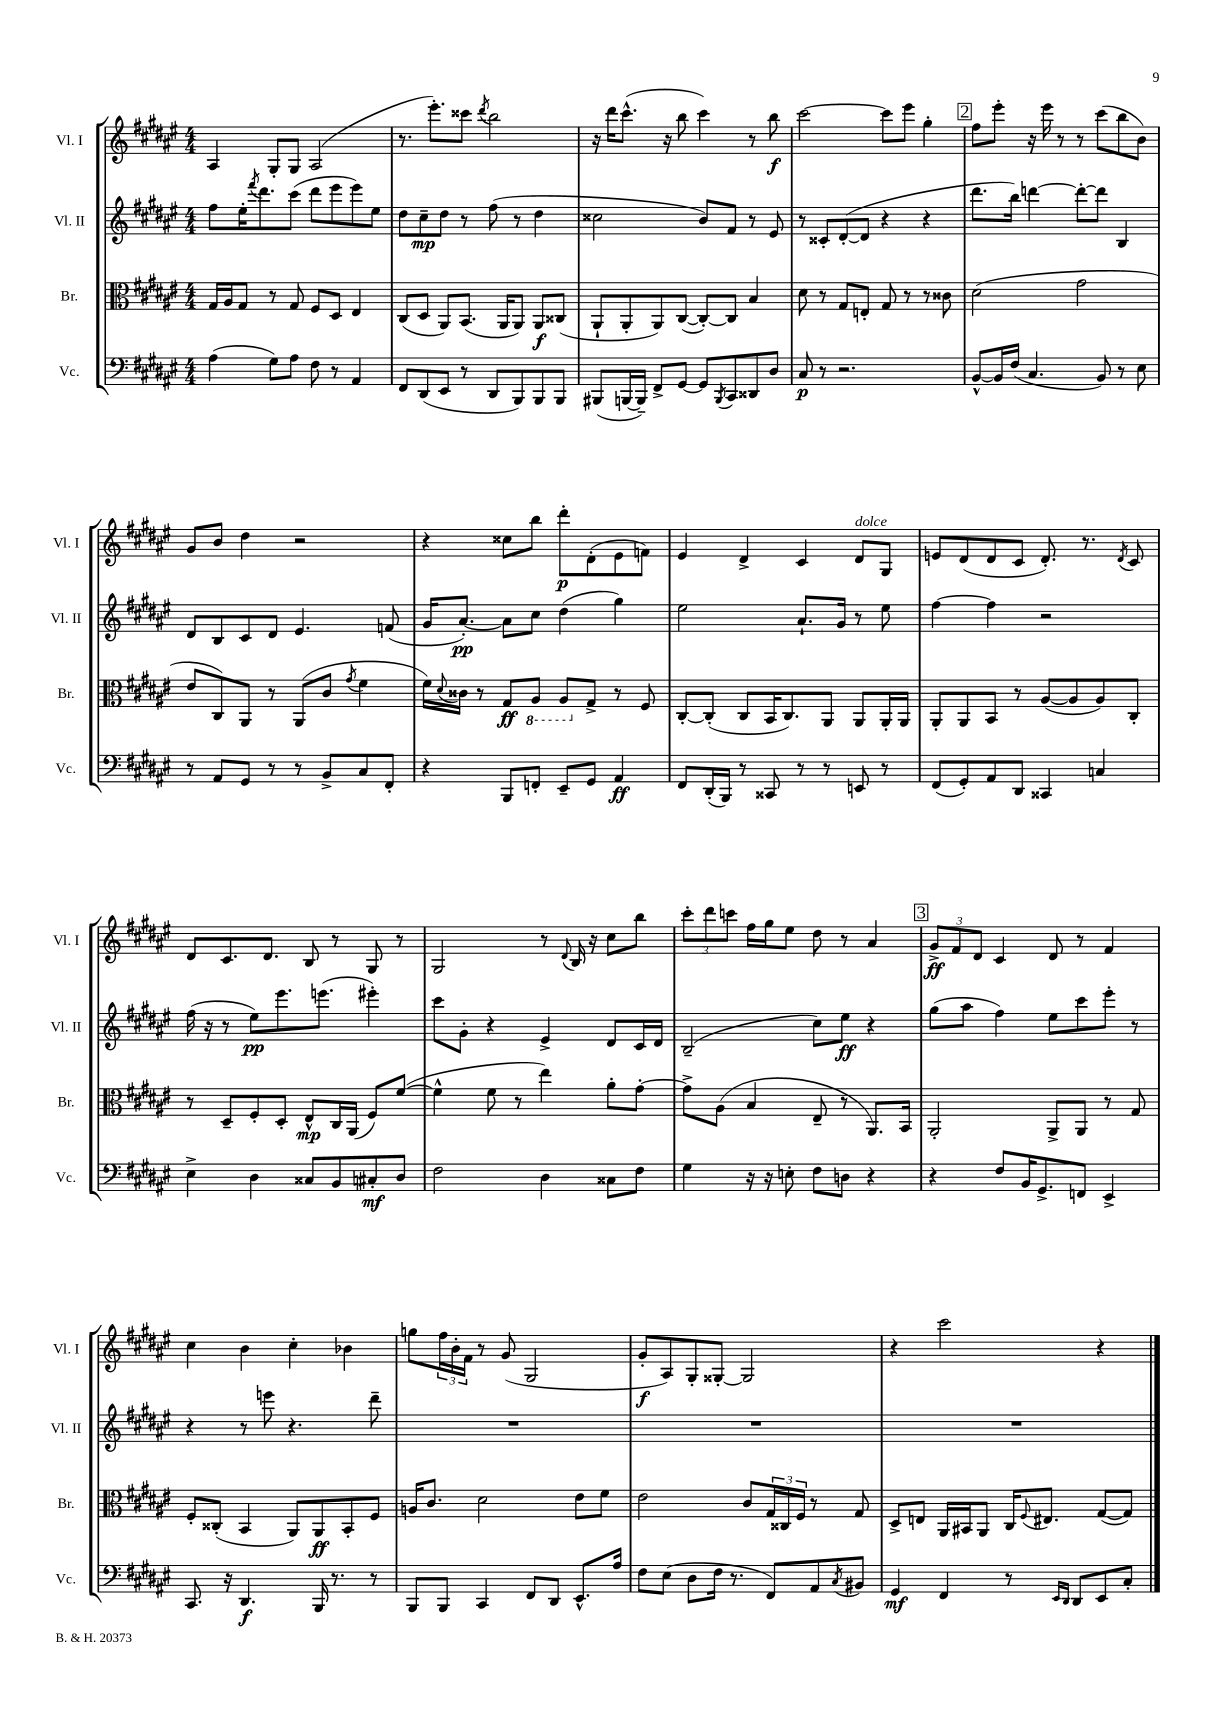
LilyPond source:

<<
\new StaffGroup <<
\new Staff = "s0" \with { instrumentName = "Vl. I" shortInstrumentName = "Vl. I" } {
    \clef treble \key fis \major \numericTimeSignature \time 4/4
    ais4 gis8-. gis8 ais2( |
    r8. eis'''8.-.) cisis'''8 \acciaccatura { dis'''8 } b''2 |
    r16 dis'''16 cis'''8.-^( r16 b''8 cis'''4) r8 b''8\f |
    cis'''2~ cis'''8 eis'''8 gis''4-. |
    \mark \markup { \box "2" } fis''8 eis'''8-. r16 eis'''16 r8 r8 cis'''8( b''8 b'8) |
    gis'8 b'8 dis''4 r2 |
    r4 cisis''8 b''8 dis'''8-.\p dis'8-.( eis'8 f'8) |
    eis'4 dis'4-> cis'4 dis'8^\markup { \italic "dolce" } gis8 |
    e'8 dis'8( dis'8 cis'8 dis'8.-.) r8. \acciaccatura { dis'8 } cis'8 |
    dis'8 cis'8. dis'8. b8 r8 gis8 r8 |
    gis2 r8 \appoggiatura { dis'8 } b16 r16 cis''8 b''8 |
    \tuplet 3/2 { cis'''8-. dis'''8 c'''8 } fis''16 gis''16 eis''8 dis''8 r8 ais'4 |
    \mark \markup { \box "3" } \tuplet 3/2 { gis'8->\ff fis'8 dis'8 } cis'4 dis'8 r8 fis'4 |
    cis''4 b'4 cis''4-. bes'4 |
    g''8 \tuplet 3/2 { fis''16 b'16-. fis'16 } r8 gis'8( gis2 |
    gis'8-.\f ais8) gis8-. gisis8~-. gisis2 |
    r4 cis'''2 r4 \bar "|." |
}
\new Staff = "s1" \with { instrumentName = "Vl. II" shortInstrumentName = "Vl. II" } {
    \clef treble \key fis \major \numericTimeSignature \time 4/4
    fis''8 eis''16-. \acciaccatura { fis'''8 } dis'''8. cis'''8( dis'''8 eis'''8 eis'''8) eis''8 |
    dis''8 cis''8--\mp dis''8 r8 fis''8( r8 dis''4 |
    cisis''2 b'8) fis'8 r8 eis'8 |
    r8 cisis'8-. dis'8~-.( dis'8 r4 r4 |
    \mark \markup { \box "2" } dis'''8. b''16) d'''4~ d'''8~-. d'''8 b4 |
    dis'8 b8 cis'8 dis'8 eis'4. f'8( |
    gis'16 ais'8.~-.\pp) ais'8 cis''8 dis''4( gis''4) |
    eis''2 ais'8.-! gis'16 r8 eis''8 |
    fis''4~ fis''4 r2 |
    fis''16( r16 r8 eis''8\pp) eis'''8. e'''8.( eis'''4-.) |
    cis'''8 gis'8-. r4 eis'4-> dis'8 cis'16 dis'16 |
    b2--( cis''8) eis''8\ff r4 |
    \mark \markup { \box "3" } gis''8( ais''8 fis''4) eis''8 cis'''8 eis'''8-. r8 |
    r4 r8 e'''8 r4. dis'''8-- |
    R1 |
    R1 |
    R1 \bar "|." |
}
\new Staff = "s2" \with { instrumentName = "Br." shortInstrumentName = "Br." } {
    \clef alto \key fis \major \numericTimeSignature \time 4/4
    gis16 ais16 gis8 r8 gis8 fis8 dis8 eis4 |
    cis8( dis8 ais,8) b,8.( ais,16 ais,8) ais,8\f cisis8( |
    ais,8-! ais,8-. ais,8) cis8~( cis8~-.) cis8 b4 |
    dis'8 r8 gis8 e8-. gis8 r8 r8 cisis'8 |
    \mark \markup { \box "2" } dis'2( gis'2 |
    eis'8 cis8) ais,8 r8 ais,8( cis'8 \acciaccatura { gis'8 } fis'4 |
    fis'16) \appoggiatura { dis'8 } cisis'16 r8 gis8\ff \ottava #-1 ais,8 ais,8 \ottava #0 gis8-> r8 fis8 |
    cis8~-. cis8-.( cis8 b,16 cis8.) ais,8 ais,8 ais,16-. ais,16 |
    ais,8-. ais,8 b,8 r8 ais8~( ais8 ais8) cis8-. |
    r8 dis8-- fis8-. dis8-. eis8-^\mp cis16 ais,16( fis8) fis'8~( |
    fis'4-^ fis'8 r8 eis''4) ais'8-. gis'8~-. |
    gis'8-> ais8( b4 eis8-- r8 ais,8.) b,16 |
    \mark \markup { \box "3" } ais,2-. ais,8-> ais,8 r8 gis8 |
    fis8-. cisis8-.( b,4 ais,8) ais,8\ff b,8-. fis8 |
    a16 cis'8. dis'2 eis'8 fis'8 |
    eis'2 cis'8 \tuplet 3/2 { gis16 cisis16 fis16 } r8 gis8 |
    dis8-> e8 ais,16 bis,16 ais,8 cis16 \appoggiatura { fis8 } eis8. gis8~( gis8) \bar "|." |
}
\new Staff = "s3" \with { instrumentName = "Vc." shortInstrumentName = "Vc." } {
    \clef bass \key fis \major \numericTimeSignature \time 4/4
    ais4( gis8) ais8 fis8 r8 ais,4 |
    fis,8 dis,8( eis,8 r8 dis,8 b,,8) b,,8 b,,8 |
    bis,,8( b,,16~ b,,16--) fis,8-> gis,8~ gis,8 \acciaccatura { b,,8 } cis,8 disis,8 dis8 |
    cis8\p r8 r2. |
    \mark \markup { \box "2" } b,8~-^ b,16 fis16( cis4. b,8) r8 eis8 |
    r8 ais,8 gis,8 r8 r8 b,8-> cis8 fis,8-. |
    r4 b,,8 f,8-. eis,8-- gis,8 ais,4\ff |
    fis,8 dis,16-.( b,,16) r8 cisis,8 r8 r8 e,8 r8 |
    fis,8( gis,8-.) ais,8 dis,8 cisis,4 c4 |
    eis4-> dis4 cisis8 b,8 cis8-.\mf dis8 |
    fis2 dis4 cisis8 fis8 |
    gis4 r16 r16 e8-. fis8 d8 r4 |
    \mark \markup { \box "3" } r4 fis8 b,16 gis,8.-> f,8 eis,4-> |
    cis,8. r16 dis,4.\f b,,16 r8. r8 |
    b,,8 b,,8 cis,4 fis,8 dis,8 eis,8.-^ ais16 |
    fis8 eis8( dis8 fis16 r8. fis,8) ais,8 \acciaccatura { cis8 } bis,8 |
    gis,4\mf fis,4 r8 \grace { eis,16 dis,16 } dis,8 eis,8 cis8-. \bar "|." |
}
>>
>>
\layout { \context { \Score \remove "Bar_number_engraver" } }
